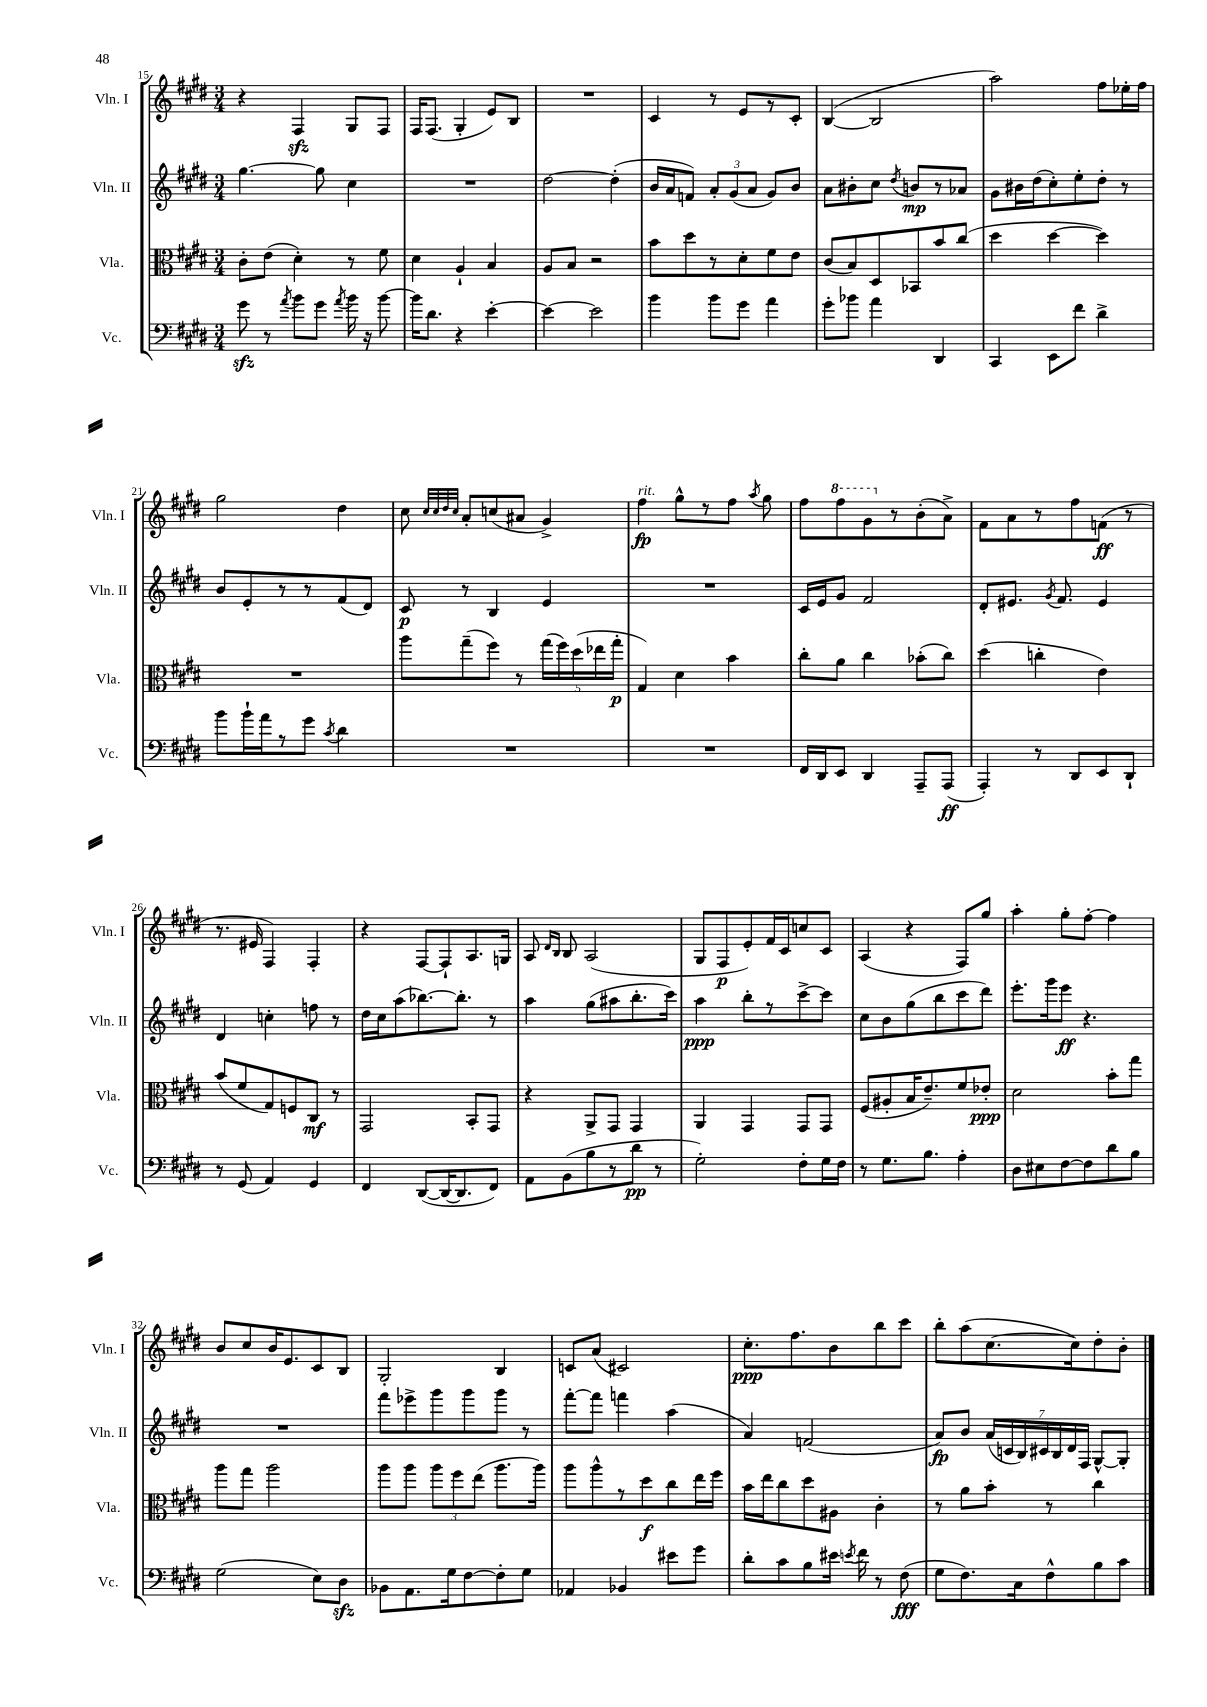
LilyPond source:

<<
\new StaffGroup <<
\new Staff = "s0" \with { instrumentName = "Vln. I" shortInstrumentName = "Vln. I" } {
    \clef treble \key e \major \numericTimeSignature \time 3/4
    \autoBeamOff r4 fis4\sfz gis8[ fis8] |
    fis16[ fis8.]( gis4-. e'8[) b8] |
    R2. |
    cis'4 r8 e'8[ r8 cis'8]-. |
    b4~( b2 |
    a''2) fis''8[ ees''16-. fis''16] |
    gis''2 dis''4 |
    cis''8 \grace { cis''32[ cis''32 dis''32 cis''32] } a'8[-. c''8( ais'8] gis'4->) |
    fis''4\fp^\markup { \italic "rit." } gis''8[-^ r8 fis''8] \acciaccatura { a''8 } gis''8 |
    fis''8[ \ottava #1 fis'''8 gis''8 \ottava #0 r8 b'8-.( a'8]->) |
    fis'8[ a'8 r8 fis''8 f'8]\ff( r8 |
    r8. eis'16 fis4) fis4-. |
    r4 fis8[~ fis8-! a8. g16] |
    a8 \grace { dis'16[ b16] } b8 a2( |
    gis8[ fis8\p e'8-.) fis'16 cis'16 c''8 cis'8] |
    a4( r4 fis8[) gis''8] |
    a''4-. gis''8[-. fis''8]~-. fis''4 |
    b'8[ cis''8 b'16 e'8. cis'8 b8] |
    gis2-. b4 |
    c'8[ a'8]( cis'2) |
    cis''8.[-.\ppp fis''8. b'8 b''8 cis'''8] |
    b''8[-. a''8( cis''8.~ cis''16) dis''8-. b'8]-. \bar "|." |
}
\new Staff = "s1" \with { instrumentName = "Vln. II" shortInstrumentName = "Vln. II" } {
    \clef treble \key e \major \numericTimeSignature \time 3/4
    \autoBeamOff gis''4.~ gis''8 cis''4 |
    R2. |
    dis''2~ dis''4-.( |
    b'16[ a'16 f'8]) \tuplet 3/2 { a'8[-. gis'8( a'8] } gis'8[) b'8] |
    a'8[ bis'8-. cis''8] \acciaccatura { dis''8 } b'8[\mp r8 aes'8] |
    gis'8[ bis'16 dis''16( cis''8-.) e''8-. dis''8]-. r8 |
    b'8[ e'8-. r8 r8 fis'8( dis'8]) |
    cis'8\p r8 b4 e'4 |
    R2. |
    cis'16[ e'16 gis'8] fis'2 |
    dis'8[-. eis'8.] \acciaccatura { gis'8 } fis'8. eis'4 |
    dis'4 c''4-. f''8 r8 |
    dis''16[ cis''16 a''8( bes''8.~) bes''8.]-. r8 |
    a''4 gis''8[( ais''8 b''8.-. cis'''16]) |
    a''4\ppp b''8[-. r8 cis'''8~-> cis'''8] |
    cis''8[ b'8 gis''8( b''8 cis'''8 dis'''8]) |
    e'''8.[-. gis'''16 e'''8]\ff r4. |
    R2. |
    fis'''8[ ees'''8-> gis'''8 gis'''8 gis'''8] r8 |
    fis'''8[~-. fis'''8] f'''4 a''4( |
    a'4) f'2( |
    a'8[\fp) b'8] \tuplet 7/4 { a'16[( c'16 b16) cis'16 b16 dis'16 fis16] } gis8[~-^ gis8]-. \bar "|." |
}
\new Staff = "s2" \with { instrumentName = "Vla." shortInstrumentName = "Vla." } {
    \clef alto \key e \major \numericTimeSignature \time 3/4
    \autoBeamOff cis'8[-. e'8]( dis'4-.) r8 fis'8 |
    dis'4 a4-! b4 |
    a8[ b8] r2 |
    b'8[ dis''8 r8 dis'8-. fis'8 e'8] |
    cis'8[( b8) dis8 bes,8 b'8 cis''8]( |
    dis''4 dis''4~ dis''4) |
    R2. |
    a''8[ gis''8--( fis''8]) r8 \tuplet 5/4 { gis''16[( fis''16) dis''16( ees''16 gis''16]-.\p } |
    gis4) dis'4 b'4 |
    cis''8[-. a'8] cis''4 bes'8[-.( cis''8]) |
    dis''4( c''4-. e'4) |
    b'8[( fis'8 gis8) f8 cis8]\mf r8 |
    gis,2 b,8[-. gis,8] |
    r4 a,8[-> gis,8] gis,4 |
    a,4 gis,4 gis,8[ gis,8] |
    fis8[( ais8-. b16 e'8.--) fis'8 ees'8]-.\ppp |
    dis'2 b'8[-. gis''8] |
    a''8[ gis''8] a''2 |
    a''8[ a''8] \tuplet 3/2 { a''8[ fis''8 e''8]( } a''8.[ a''16]) |
    a''8[ a''8-^ r8 dis''8\f cis''8 e''16 fis''16] |
    b'16[ e''16 cis''8 dis''8 ais8] cis'4-. |
    r8 a'8[ b'8]-. r8 cis''4 \bar "|." |
}
\new Staff = "s3" \with { instrumentName = "Vc." shortInstrumentName = "Vc." } {
    \clef bass \key e \major \numericTimeSignature \time 3/4
    \autoBeamOff gis'8\sfz r8 \acciaccatura { a'8 } b'8[ gis'8] \acciaccatura { a'8 } b'16 r16 b'8~ |
    b'16[ dis'8.] r4 e'4~-. |
    e'4~ e'2 |
    b'4 b'8[ gis'8] a'4 |
    gis'8[-. bes'8] a'4 dis,4 |
    cis,4 e,8[ fis'8] dis'4-> |
    b'8[ b'16-! a'16 r8 gis'8] \acciaccatura { cis'8 } dis'4 |
    R2. |
    R2. |
    fis,16[ dis,16 e,8] dis,4 a,,8[-- a,,8]\ff( |
    a,,4-.) r8 dis,8[ e,8 dis,8]-! |
    r8 gis,8( a,4) gis,4 |
    fis,4 dis,8[~( dis,16~ dis,8. fis,8]) |
    a,8[ b,8( b8 r8 dis'8]\pp r8 |
    gis2-.) fis8[-. gis16 fis16] |
    r8 gis8.[ b8.] a4-. |
    dis8[ eis8 fis8~ fis8 dis'8 b8] |
    gis2( e8[) dis8]\sfz |
    bes,8[ a,8. gis16 fis8~ fis8-. gis8] |
    aes,4 bes,4 eis'8[ gis'8] |
    dis'8[-. cis'8 b8 eis'16] \acciaccatura { e'8 } fis'16 r8 fis8\fff( |
    gis8[ fis8.) cis16 fis8-^ b8 cis'8] \bar "|." |
}
>>
>>
\layout { \context { \Score currentBarNumber = #15 } }
